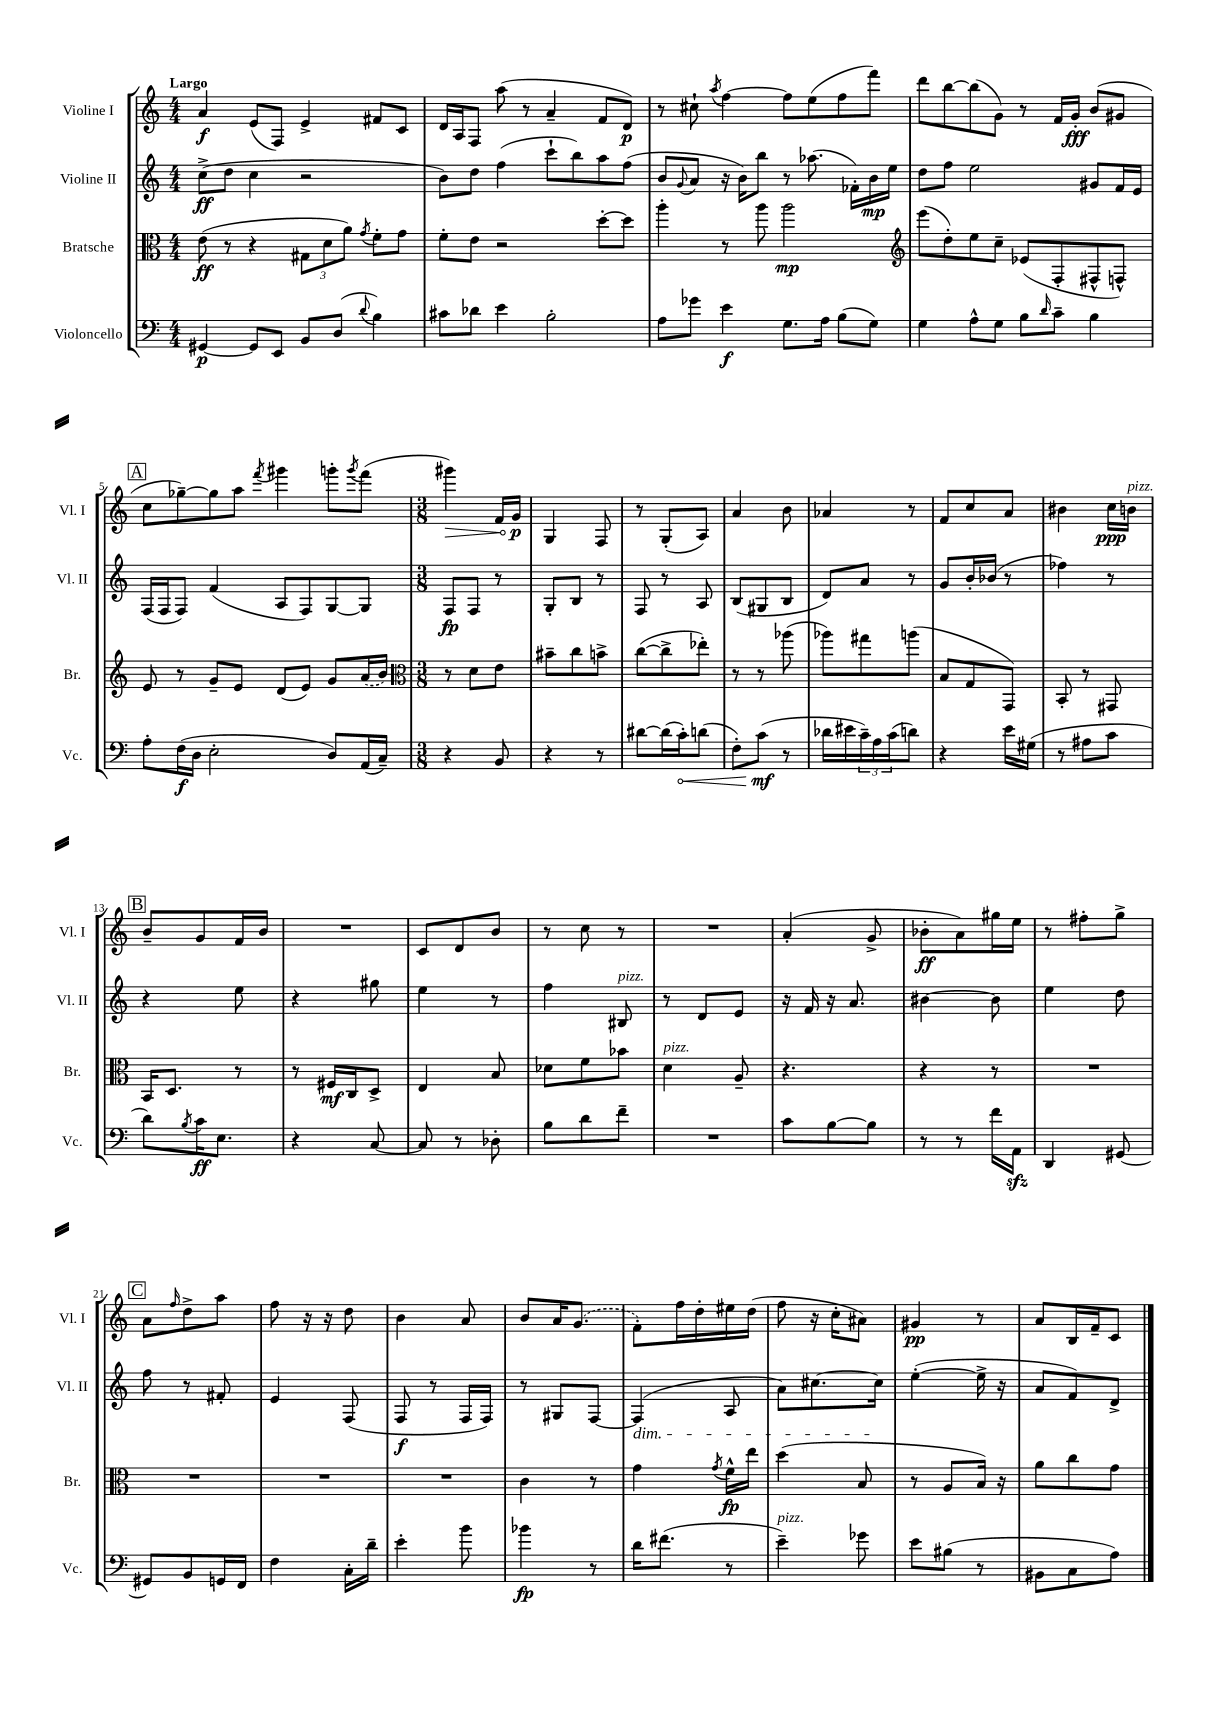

**kern	**kern	**kern	**kern
*staff4	*staff3	*staff2	*staff1
*clefF4	*clefC3	*clefG2	*clefG2
*k[]	*k[]	*k[]	*k[]
*M4/4	*M4/4	*M4/4	*M4/4
[4GG#	(8e	(8cc^	4a
.	8r	8dd	.
8GG#]	4r	4cc	(8e
8EE	.	.	8F)
8BB	12G#	2r	4e^
.	12d	.	.
(8D	.	.	.
.	12a)	.	.
8qqd	8qg	.	.
4B)	8f'	.	8f#
.	8g	.	8c
=	=	=	=
8c#	8f'	8b)	16d
.	.	.	16A
8d-	8e	8dd	8F
4e	2r	(4ff	(8aa
.	.	.	8r
2B'	.	8ccc`	4a~
.	.	8bb)	.
.	[8dd'	8aa	8f
.	8dd]	(8ff	8d)
=	=	=	=
8A	4aa'	8b	8r
.	.	8qqg	.
8g-	.	8a	8cc#`
.	.	.	8qaa
4e	8r	16r	[4ff
.	.	16b)	.
.	8aa	8bb	.
8.G	2aa	8r	8ff]
.	.	(8.aa-	(8ee
16A	.	.	.
(8B	.	.	8ff
.	.	16f-')	.
8G)	.	16b	8fff)
.	.	16ee	.
=	=	=	=
*	*clefG2	*	*
4G	(8eee	8dd	8ddd
.	8dd')	8ff	[8bb
8A^^	8ee	2ee	(8bb]
8G	8cc~	.	8g)
8B	(8e-	.	8r
16qqd	.	.	.
8c~	8F'	.	16f
.	.	.	16g'
4B	8F#^^	8g#	(8b
.	8F^^)	16f	8g#
.	.	16e	.
=	=	=	=
8A'	8e	(16F	8cc
.	.	16F	.
(16F	8r	8F)	[8gg-~)
16D	.	.	.
2E'	8g~	(4f	8gg-]
.	8e	.	8aa
.	.	.	8qfff
.	(8d	8A	4ggg#
.	8e)	8F)	.
8D)	8g	[8G	8ggg'
.	.	.	8qggg
(16AA	(16a	8G]	(8fff
16C~)	16b)	.	.
=	=	=	=
*	*clefC3	*	*
*M3/8	*M3/8	*M3/8	*M3/8
4r	8r	8F	4ggg#)
.	8d	8F	.
8BB	8e	8r	16f
.	.	.	16g
=	=	=	=
4r	8b#~	8G'	4G
.	8cc	8B	.
8r	8b^	8r	8F
=	=	=	=
[8d#	([8cc	8F	8r
(16d#]	8cc^]	8r	(8G'
16c')	.	.	.
(8d	8ee-')	8A	8A)
=	=	=	=
8F')	8r	(8B	4a
(8c	8r	8G#	.
8r	(8aa-	8B	8b
=	=	=	=
16d-	8aa-)	8d)	4a-
16e#	.	.	.
24c~)	8gg#	8a	.
24A	.	.	.
(24c	.	.	.
8d)	(8aa	8r	8r
=	=	=	=
4r	8B	8g	8f
.	8G	16b'	8cc
.	.	(16b-	.
16e	8GG)	8r	8a
(16G#	.	.	.
=	=	=	=
8r	8BB'	4ff-)	4b#
8A#	8r	.	.
8c	8GG#	8r	16cc
.	.	.	16b
=	=	=	=
8d)	16BB	4r	8b~
.	8.D	.	.
8qB	.	.	.
16c	.	.	8g
8.E	.	.	.
.	8r	8ee	16f
.	.	.	16b
=	=	=	=
4r	8r	4r	4.r
.	16F#	.	.
.	16C	.	.
[8C	8D^	8gg#	.
=	=	=	=
8C]	4E	4ee	8c
8r	.	.	8d
8D-'	8B	8r	8b
=	=	=	=
8B	8d-	4ff	8r
8d	8f	.	8cc
8f~	8b-	8B#	8r
=	=	=	=
4.r	4d	8r	4.r
.	.	8d	.
.	8A~	8e	.
=	=	=	=
8c	4.r	16r	(4a'
.	.	16f	.
[8B	.	16r	.
.	.	8.a	.
8B]	.	.	8g^
=	=	=	=
8r	4r	[4b#	8b-'
8r	.	.	8a)
16f	8r	8b#]	16gg#
16AA	.	.	16ee
=	=	=	=
4DD	4.r	4ee	8r
.	.	.	8ff#'
[8GG#	.	8dd	8gg^
=	=	=	=
8GG#]	4.r	8ff	8a
.	.	.	16qqff
8BB	.	8r	8dd^
16GG	.	8f#'	8aa
16FF	.	.	.
=	=	=	=
4F	4.r	4e	8ff
.	.	.	16r
.	.	.	16r
16C'	.	(8F	8dd
16d~	.	.	.
=	=	=	=
4e'	4.r	8F	4b
.	.	8r	.
8b	.	16F	8a
.	.	16F)	.
=	=	=	=
4b-	4c	8r	8b
.	.	8G#	16a
.	.	.	(8.g
8r	8r	[8F	.
=	=	=	=
16d	4g	(4F]	8f')
(8.f#	.	.	.
.	.	.	16ff
.	.	.	16dd'
.	8qg	.	.
8r	16f^^	8A	16ee#
.	16ee	.	(16dd
=	=	=	=
4e~)	(4dd	8a)	8ff
.	.	[8.cc#	16r
.	.	.	16cc'
8g-	8B	.	8a#)
.	.	16cc#]	.
=	=	=	=
8e	8r	([4ee'	4g#
(8B#	8A	.	.
8r	16B)	16ee^]	8r
.	16r	16r	.
=	=	=	=
8BB#	8a	8a	8a
8C	8cc	8f)	16B
.	.	.	16f~
8A)	8g	8d^	8c
==	==	==	==
*-	*-	*-	*-
